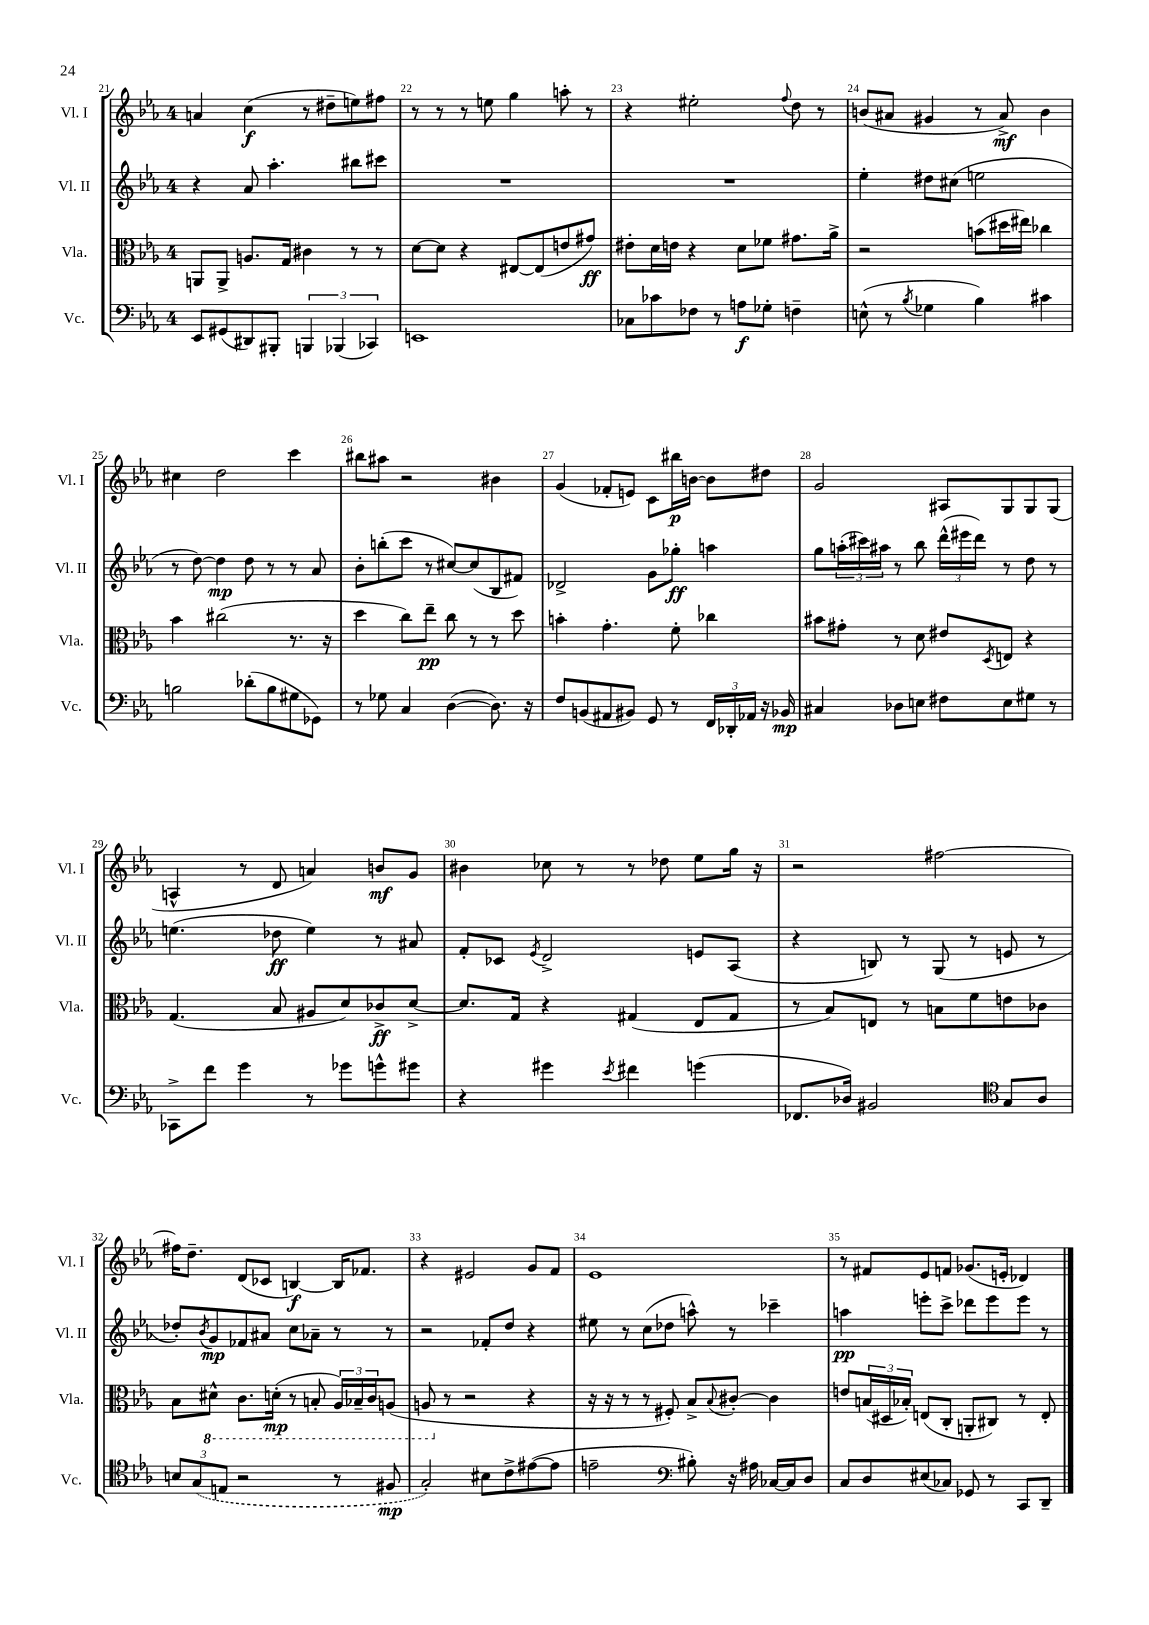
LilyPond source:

<<
\new StaffGroup <<
\new Staff = "s0" \with { instrumentName = "Vl. I" shortInstrumentName = "Vl. I" } {
    \clef treble \key ees \major \once \override Staff.TimeSignature.style = #'single-digit \time 4/4
    a'4 c''4\f( r8 dis''8-- e''8) fis''8 |
    r8 r8 r8 e''8 g''4 a''8-. r8 |
    r4 eis''2-. \appoggiatura { f''8 } d''8 r8 |
    b'8( ais'8 gis'4 r8 ais'8->\mf) b'4 |
    cis''4 d''2 c'''4 |
    bis''8 ais''8 r2 bis'4 |
    g'4( fes'8-. e'8) c'8 bis''16\p b'16~ b'8 dis''8 |
    g'2 ais8 g8 g8 g8( |
    a4-^ r8 d'8 a'4) b'8\mf g'8 |
    bis'4 ces''8 r8 r8 des''8 ees''8 g''16 r16 |
    r2 fis''2~ |
    fis''16 d''8.-- d'8( ces'8 b4~\f) b16 fes'8. |
    r4 eis'2 g'8 f'8 |
    ees'1 |
    r8 fis'8 ees'8 f'8 ges'8.( e'16-. des'4) \bar "|." |
}
\new Staff = "s1" \with { instrumentName = "Vl. II" shortInstrumentName = "Vl. II" } {
    \clef treble \key ees \major \once \override Staff.TimeSignature.style = #'single-digit \time 4/4
    r4 aes'8 aes''4.-. bis''8 cis'''8 |
    R1 |
    R1 |
    ees''4-. dis''8 cis''8( e''2 |
    r8 d''8~) d''4\mp d''8 r8 r8 aes'8 |
    bes'8-. b''8-.( c'''8 r8 cis''8~) cis''8( bes8 fis'8) |
    des'2-> g'8 ges''8-.\ff a''4 |
    g''8 \tuplet 3/2 { a''16-.( cis'''16) ais''16 } r8 bes''8 \tuplet 3/2 { d'''16-^( eis'''16 d'''16) } r8 d''8 r8 |
    e''4.( des''8\ff e''4) r8 ais'8 |
    f'8-. ces'8 \acciaccatura { ees'8 } d'2-> e'8 aes8( |
    r4 b8) r8 g8( r8 e'8 r8 |
    des''8-.) \acciaccatura { bes'8 } g'8\mp fes'8 ais'8 c''8 aes'8-- r8 r8 |
    r2 fes'8-. d''8 r4 |
    eis''8 r8 c''8( des''8 a''8-^) r8 ces'''4-- |
    a''4\pp e'''8-. c'''8-> des'''8 e'''8 e'''8 r8 \bar "|." |
}
\new Staff = "s2" \with { instrumentName = "Vla." shortInstrumentName = "Vla." } {
    \clef alto \key ees \major \once \override Staff.TimeSignature.style = #'single-digit \time 4/4
    a,8 a,8-> a8. g16 cis'4 r8 r8 |
    d'8~ d'8 r4 eis8~ eis8( e'8 gis'8\ff) |
    eis'8-. d'16 e'16 r4 d'8 fes'8 gis'8. aes'16-> |
    r2 b'8( dis''16 eis''16) ces''4 |
    bes'4 cis''2( r8. r16 |
    d''4 c''8) ees''8--\pp c''8 r8 r8 d''8 |
    b'4-. g'4.-. f'8-. ces''4 |
    bis'8 gis'8-. r8 d'8 eis'8 \acciaccatura { d8 } e8 r4 |
    g4.( bes8 ais8 d'8) ces'8->\ff d'8~-> |
    d'8. g16 r4 gis4( ees8 gis8 |
    r8 bes8) e8 r8 b8 f'8 e'8 ces'8 |
    bes8 \ottava #-1 dis8-^ c8. d16-.\mp( r8 b,8-. \tuplet 3/2 { aes,16) bes,16-- c16 } a,8( |
    a,8 \ottava #0 r8 r2 r4 |
    r16 r16 r8 r8 fis8-.) bes8-> \appoggiatura { bes8 } cis'8~-. cis'4 |
    e'8 \tuplet 3/2 { b16( dis16 bes16-.) } e8( c8-. a,8-. cis8) r8 e8-. \bar "|." |
}
\new Staff = "s3" \with { instrumentName = "Vc." shortInstrumentName = "Vc." } {
    \clef bass \key ees \major \once \override Staff.TimeSignature.style = #'single-digit \time 4/4
    ees,8 gis,8( dis,8) bis,,8-. \tuplet 3/2 { b,,4 bes,,4( ces,4) } |
    e,1 |
    ces8 ces'8 fes8 r8 a8\f ges8-. f4-- |
    e8-^( r8 \acciaccatura { bes8 } ges4 bes4) cis'4 |
    b2 des'8-.( b8 gis8 ges,8) |
    r8 ges8 c4 d4~( d8.) r16 |
    f8 b,8( ais,8 bis,8) g,8 r8 \tuplet 3/2 { f,16 des,16-. aes,16 } r16 bes,16\mp |
    cis4 des8 e8 fis8 e8 gis8 r8 |
    ces,8-> f'8 g'4 r8 ges'8 g'8-^ gis'8 |
    r4 gis'4 \acciaccatura { ees'8 } fis'4 g'4( |
    fes,8. des16) bis,2 \clef tenor g8 aes8 |
    \tuplet 3/2 { b8 \once \slurDashed g8( e8 } r2 r8 fis8\mp |
    g2-.) bis8 c'8-> eis'8~( eis'8 |
    e'2-- \clef bass bis8-.) r16 ais16 ces16~ ces16 d8 |
    c8 d8 eis8( ces8) ges,8 r8 c,8 d,8-- \bar "|." |
}
>>
>>
\layout { \context { \Score currentBarNumber = #21 \override BarNumber.break-visibility = ##(#f #t #t) barNumberVisibility = #all-bar-numbers-visible } }
